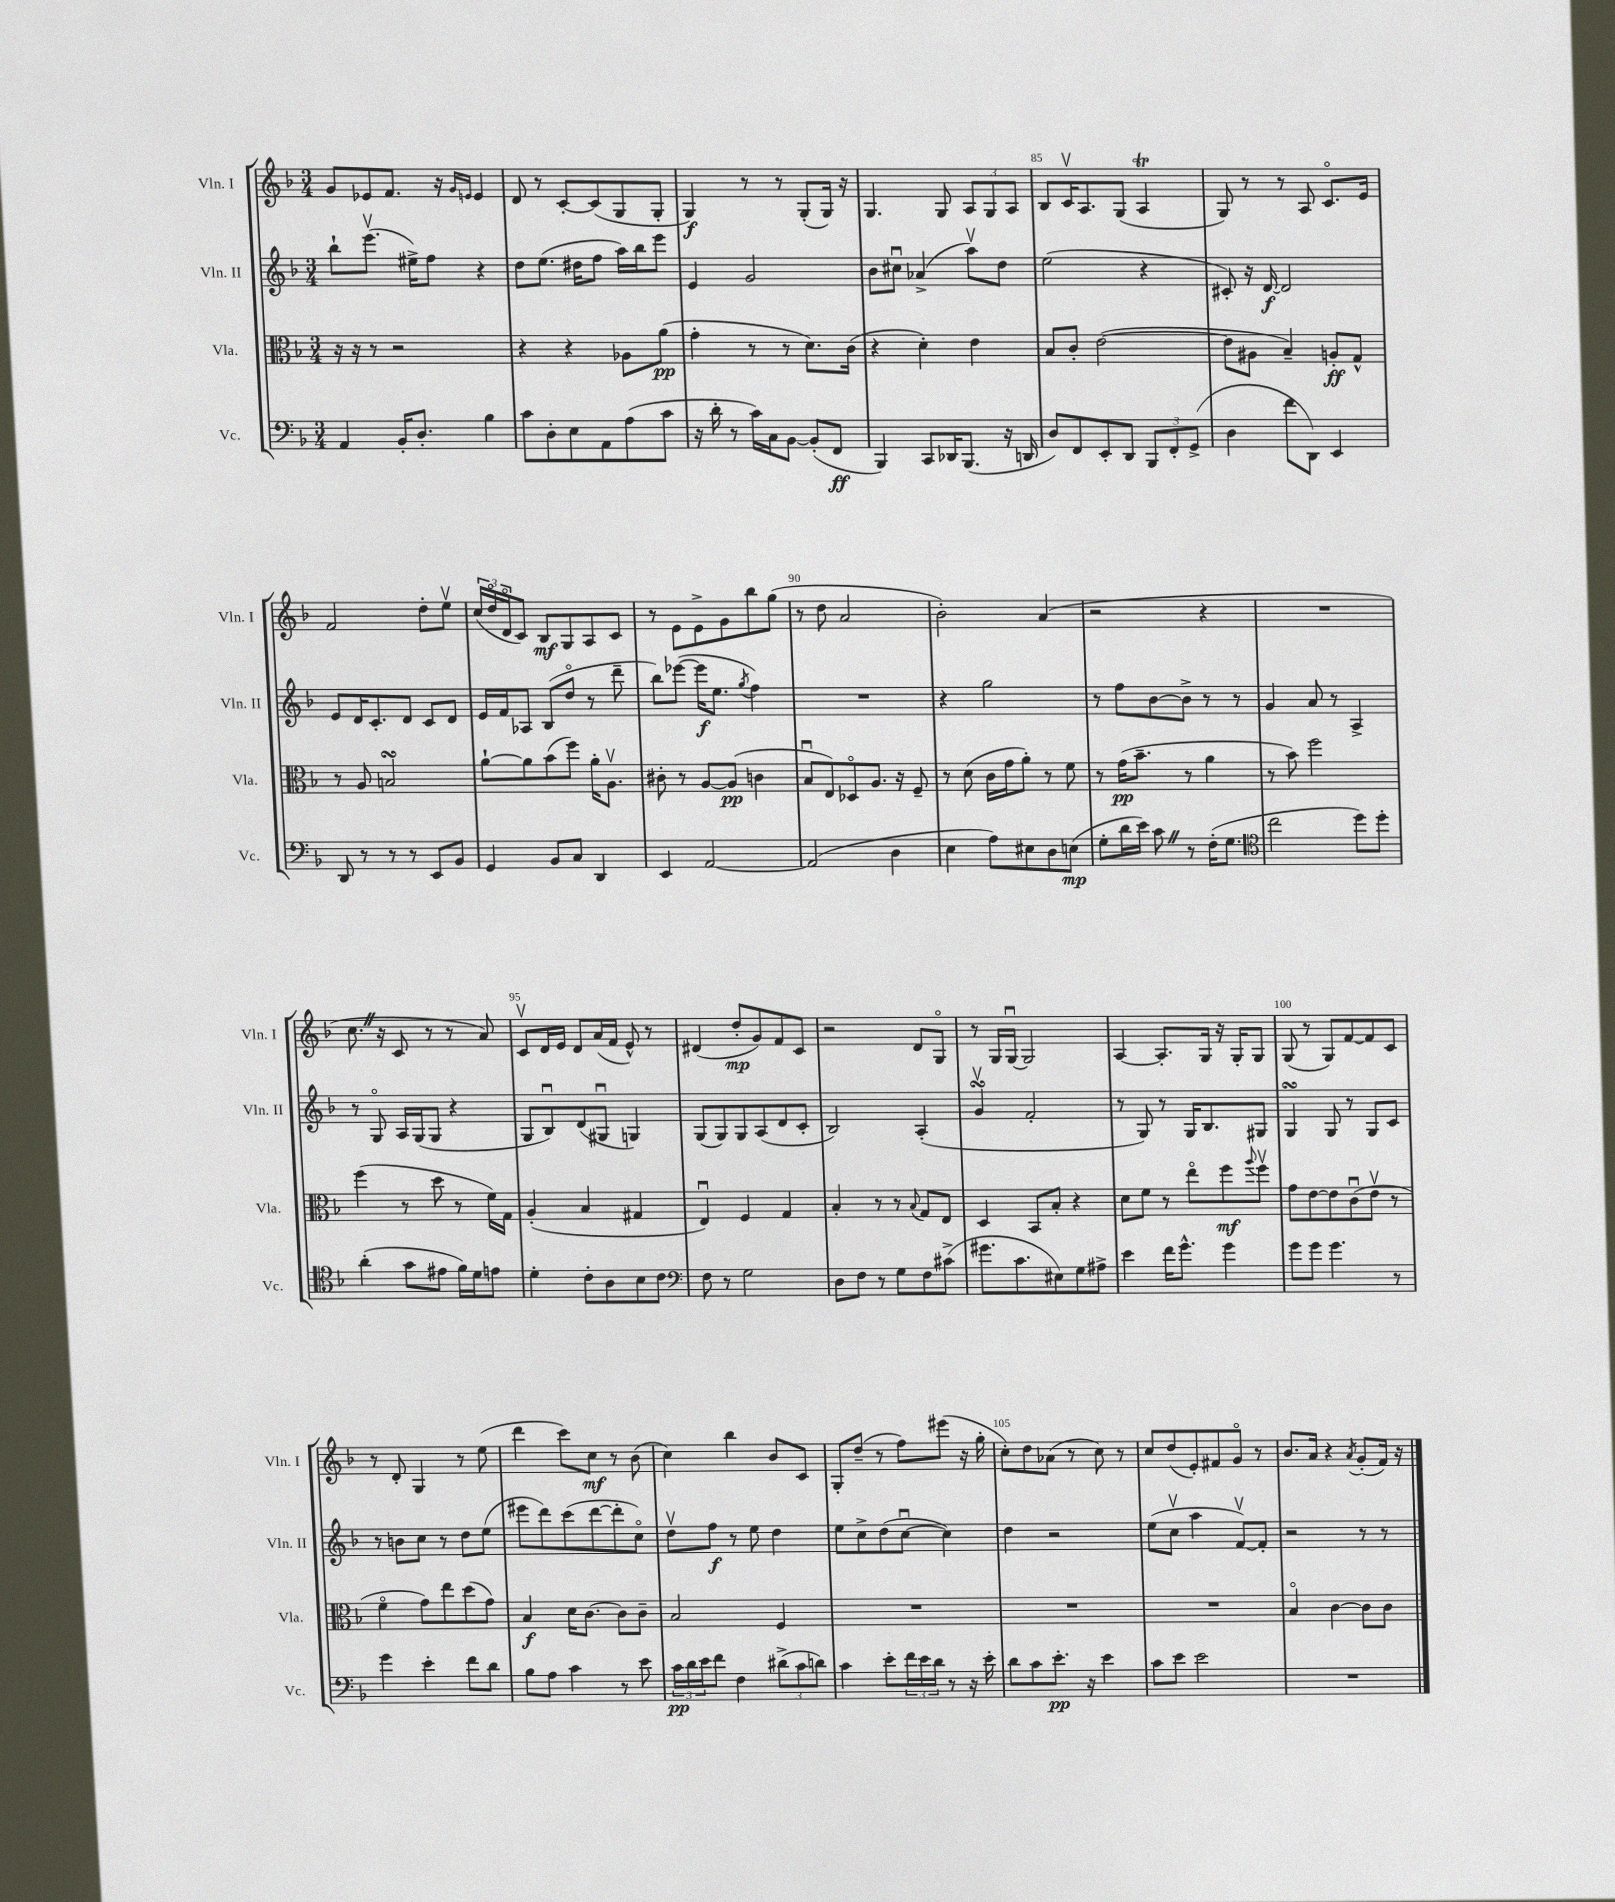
<<
\new StaffGroup <<
\new Staff = "s0" \with { instrumentName = "Vln. I" shortInstrumentName = "Vln. I" } {
    \clef treble \key f \major \numericTimeSignature \time 3/4
    g'8 ees'8 f'8. r16 \grace { g'16 e'16 } e'4 |
    d'8 r8 c'8~-. c'8( g8 g8-. |
    g4\f) r8 r8 g8-.( g16) r16 |
    g4. g8 \tuplet 3/2 { a8 g8 a8 } |
    bes8 c'16\upbow a8. g8( a4\trill |
    g8) r8 r8 a8 c'8.\flageolet e'16 |
    f'2 d''8-. e''8\upbow |
    \tuplet 3/2 { c''16( d''16\flageolet d'16\flageolet } c'8) bes8\mf g8 a8 c'8 |
    r8 e'8 e'8-> g'8 bes''8 g''8( |
    r8 d''8 a'2 |
    bes'2-.) a'4( |
    r2 r4 |
    R2. |
    c''8. \once \override BreathingSign.text = \markup { \musicglyph "scripts.caesura.straight" } \breathe r16 c'8 r8 r8 a'8) |
    c'8\upbow d'16 e'16 d'8 a'16( f'16 e'8-^) r8 |
    dis'4( d''8-.\mp g'8) f'8 c'8 |
    r2 d'8 g8\flageolet |
    r8 g16 g16~\downbow g2 |
    a4~ a8.-. g16 r16 g16-. g8 |
    g8( r8 g8) f'8~ f'8 c'8 |
    r8 d'8-. g4 r8 e''8( |
    d'''4 c'''8) c''8\mf r8 bes'8( |
    c''4) bes''4 bes'8 c'8 |
    g8-. d''8--( r8 f''8) eis'''8( r16 g''16-. |
    c''8-.) d''8 aes'8( r8 c''8) r8 |
    c''8 d''8( e'8-.) fis'8 g'8\flageolet r8 |
    bes'8. a'16 r4 \acciaccatura { a'8 } g'8-.( f'16) r16 \bar "|." |
}
\new Staff = "s1" \with { instrumentName = "Vln. II" shortInstrumentName = "Vln. II" } {
    \clef treble \key f \major \numericTimeSignature \time 3/4
    bes''8-! e'''8.\upbow( eis''16->) f''8 r4 |
    d''8 e''8.( dis''16 f''8 a''16) bes''16 e'''8 |
    e'4 g'2 |
    bes'8 cis''8\downbow aes'4->( a''8\upbow) d''8 |
    e''2( r4 |
    cis'8-.) r16 d'16~\f d'2 |
    e'8 d'16 c'8.-. d'8 c'8 d'8 |
    e'16 f'16 aes8 bes8( d''8\flageolet r8 d'''8-- |
    bes''8) ees'''8~( ees'''16\f e''8. \acciaccatura { g''8 } f''4) |
    R2. |
    r4 g''2 |
    r8 f''8 bes'8~ bes'8-> r8 r8 |
    g'4 a'8 r8 a4-> |
    r8 g8\flageolet a16 g16( g8 r4 |
    g8 bes8\downbow) d'8( gis8\downbow g4) |
    g8( g8) g8 a8( d'8 c'8-. |
    bes2) a4-.( |
    g'4\upbow\turn f'2-. |
    r8 g8) r8 g16 bes8. gis8 |
    g4\turn g8 r8 g8 c'8 |
    r8 b'8 c''8 r8 d''8 e''8( |
    eis'''8 d'''8) c'''8( d'''8~ d'''8-. c''8\flageolet) |
    d''8\upbow f''8\f r8 e''8 d''4 |
    e''8 c''8-> d''8( c''8~\downbow c''4) |
    d''4 r2 |
    e''8( c''8\upbow a''4 f'8~\upbow) f'8-. |
    r2 r8 r8 \bar "|." |
}
\new Staff = "s2" \with { instrumentName = "Vla." shortInstrumentName = "Vla." } {
    \clef alto \key f \major \numericTimeSignature \time 3/4
    r16 r16 r8 r2 |
    r4 r4 aes8 a'8\pp( |
    g'4-. r8 r8 d'8.) c'16( |
    r4 d'4-.) e'4 |
    bes8 c'8-. e'2~( |
    e'8 ais8 bes4--) a8-.\ff g8-^ |
    r8 a8 b2\turn |
    a'8~-! a'8 bes'8( f''8) a'16-. a8.\upbow |
    cis'8-. r8 a8~ a8\pp( c'4 |
    bes8\downbow e8) des8\flageolet a8. r16 f8-- |
    r8 d'8( c'16 g'16 a'8-.) r8 f'8 |
    r8 g'16\pp( bes'8.-- r8 a'4 |
    r8 bes'8) f''2 |
    f''4( r8 d''8 r8 f'16) g16 |
    a4-.( bes4 gis4 |
    e4\downbow) f4 g4 |
    bes4-. r8 r8 \appoggiatura { bes8 } g8 e8 |
    d4 bes,8 bes8-. r4 |
    d'8 f'8 r8 e''8\flageolet f''8\mf \appoggiatura { a''8 } f''8\upbow |
    g'8 e'8~ e'8 c'8\downbow( e'8\upbow r8 |
    f'4\flageolet g'8) e''8 d''8( g'8) |
    bes4\f d'16 c'8.~ c'8 c'8-- |
    bes2 f4 |
    R2. |
    R2. |
    R2. |
    bes4\flageolet c'4~ c'8 c'8 \bar "|." |
}
\new Staff = "s3" \with { instrumentName = "Vc." shortInstrumentName = "Vc." } {
    \clef bass \key f \major \numericTimeSignature \time 3/4
    a,4 bes,16-. d8.-. bes4 |
    c'8 d8-. e8 a,8 a8( c'8 |
    r16 d'16-. r8 c'16) c16 bes,8~ bes,8-.( f,8\ff |
    bes,,4) c,8 des,16 bes,,8.( r16 d,16 |
    d8) f,8 e,8-. d,8 \tuplet 3/2 { bes,,8 f,8-. g,8->( } |
    d4 f'8 d,8) e,4 |
    d,8 r8 r8 r8 e,8 bes,8 |
    g,4 bes,8 c8 d,4 |
    e,4 a,2~ |
    a,2( d4 |
    e4 a8) eis8 d8 e8\mp( |
    g8-. d'16 e'16) c'8 \once \override BreathingSign.text = \markup { \musicglyph "scripts.caesura.straight" } \breathe r8 f16-.( g8. |
    \clef tenor c''2 d''8) d''8-. |
    a'4-.( g'8 eis'8 f'16) d'16 e'8 |
    d'4-. c'8-. a8 bes8 c'8 |
    \clef bass f8 r8 g2 |
    d8 f8 r8 g8 f8 cis'8->( |
    gis'8. c'8. eis8) g8 ais8-> |
    e'4 f'16 g'8.-^ g'4 |
    g'8 g'8 g'4. r8 |
    g'4 e'4-. f'8 d'8 |
    bes8 a8 c'4 r8 e'8 |
    \tuplet 3/2 { c'16\pp d'16 e'16 } f'8 f4 \tuplet 3/2 { dis'8->( c'8 d'8) } |
    c'4 e'8-. \tuplet 3/2 { f'16 e'16 d'16 } r8 r16 e'16-. |
    d'8 c'8 e'8.-.\pp r16 e'4 |
    c'8 e'8 e'2 |
    R2. \bar "|." |
}
>>
>>
\layout { \context { \Score currentBarNumber = #81 \override BarNumber.break-visibility = ##(#f #t #t) barNumberVisibility = #(every-nth-bar-number-visible 5) } }
